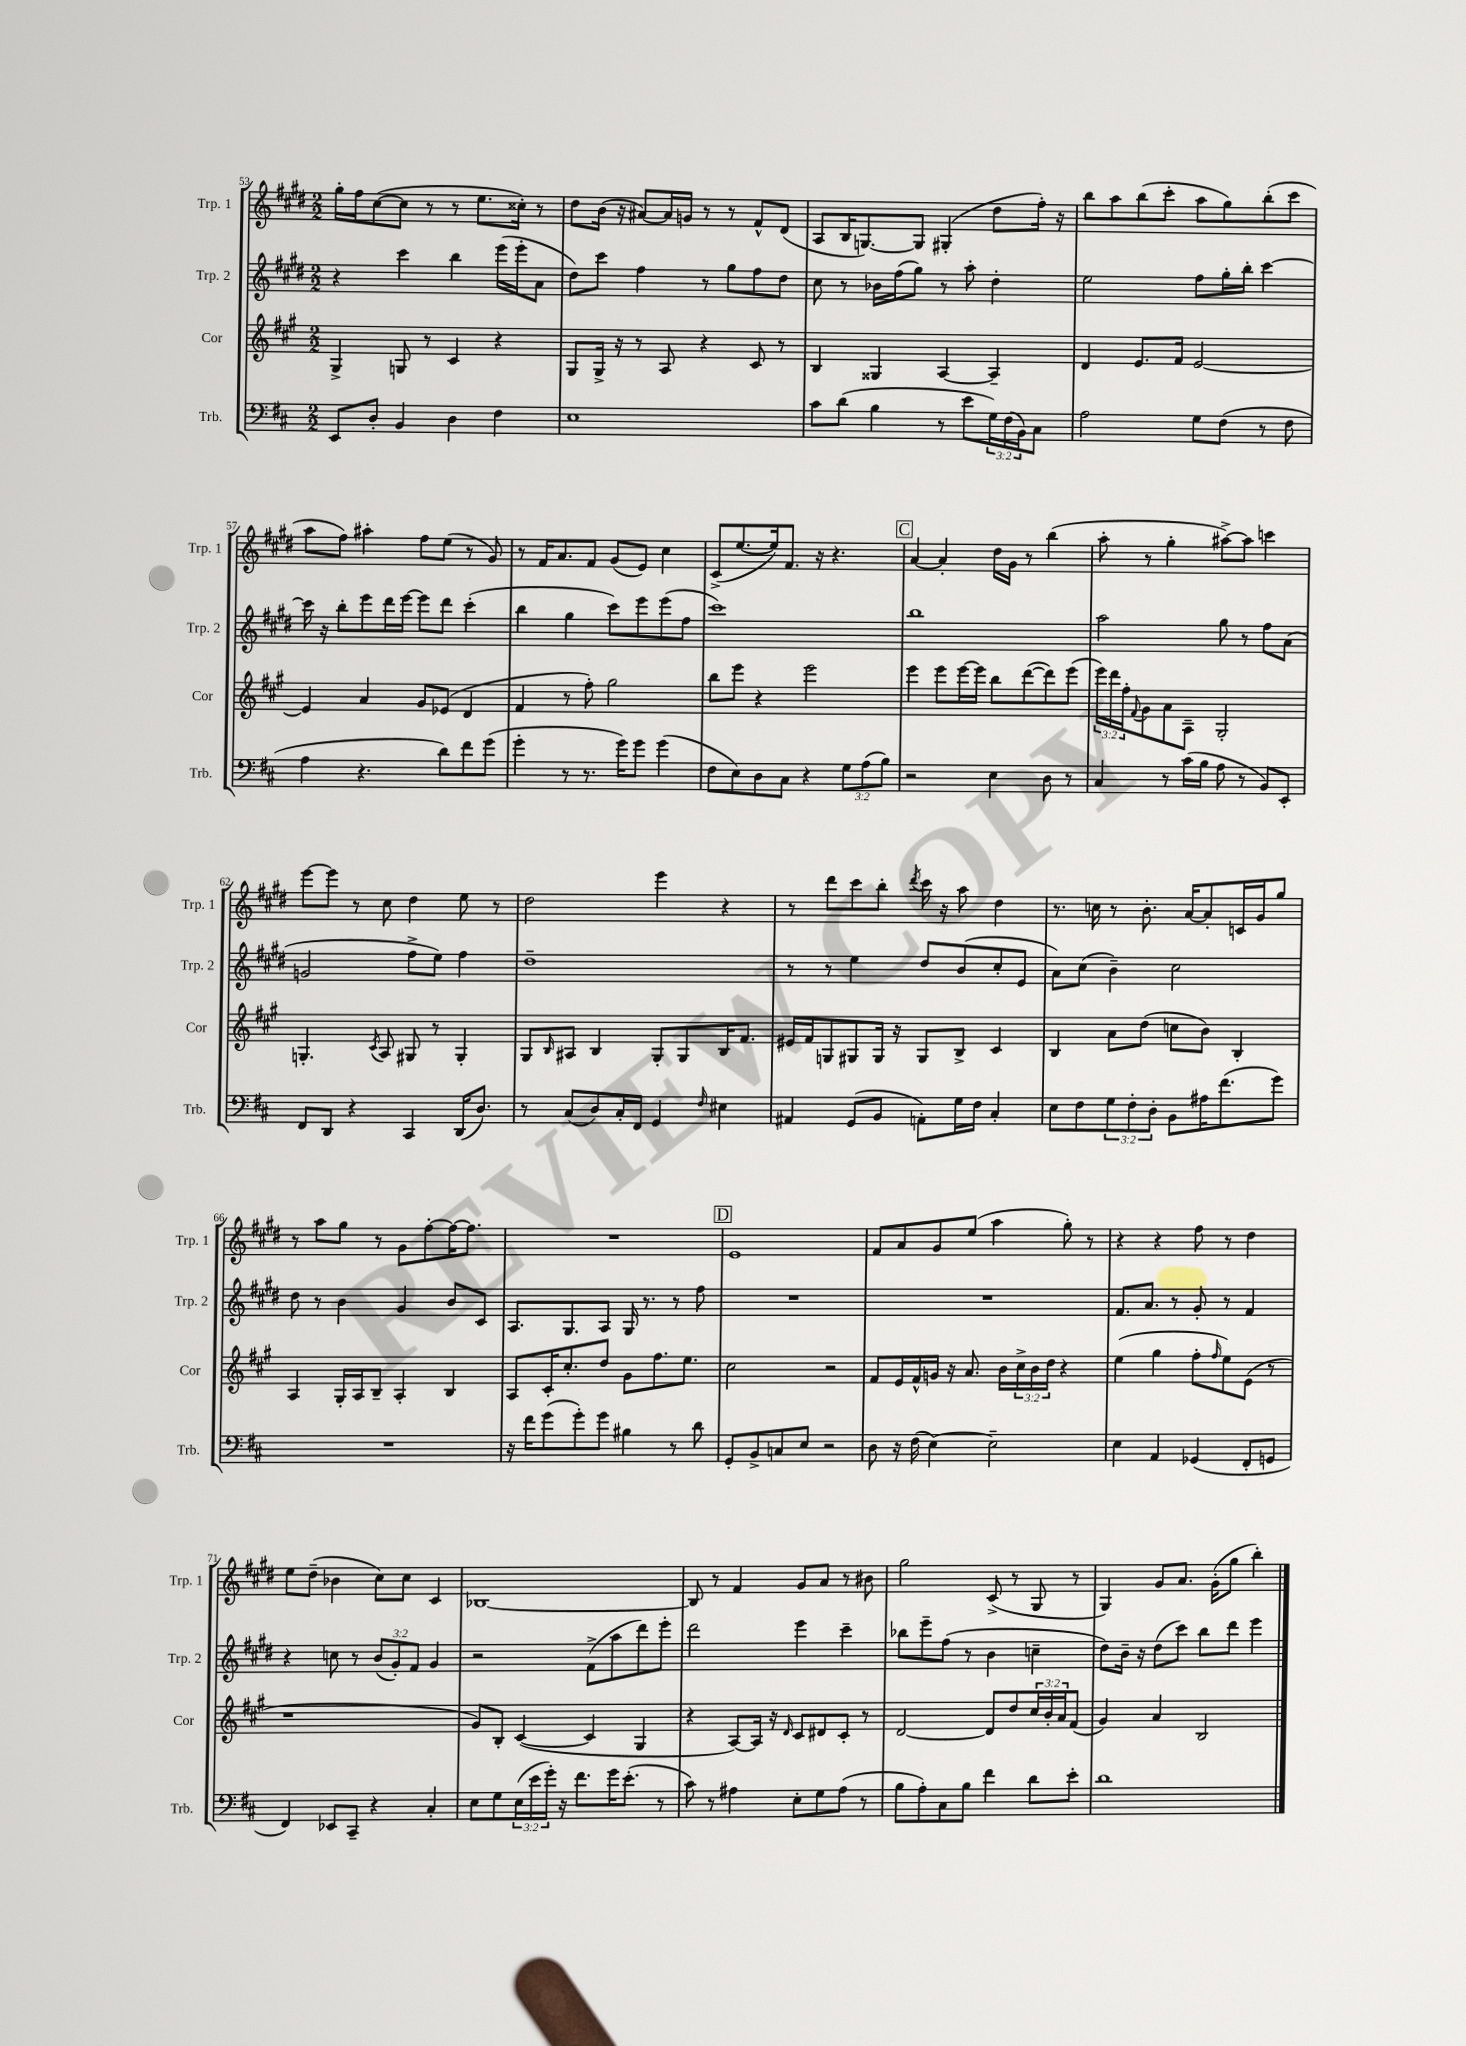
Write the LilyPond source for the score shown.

<<
\new StaffGroup <<
\new Staff = "s0" \with { instrumentName = "Trp. 1" shortInstrumentName = "Trp. 1" } {
    \clef treble \key e \major \numericTimeSignature \time 2/2
    gis''16-. fis''16 cis''8~( cis''8 r8 r8 e''8. cisis''16-.) r8 |
    dis''8 b'16( r16 ais'8~) ais'16 g'16 r8 r8 fis'8-^ dis'8( |
    a8 b16 g8.~) g8 gis4-.( dis''8 fis''16-.) r16 |
    b''8 a''8 b''8( cis'''8-. a''8 gis''8) b''8-.( cis'''8 |
    a''8 fis''8) ais''4-. fis''8 e''8( r8 gis'8) |
    r8 fis'16 a'8. fis'8 gis'8( e'8) cis''4 |
    cis'8->( e''8.~ e''16) fis'8. r16 r4. |
    \mark \markup { \box "C" } a'4~ a'4-. dis''16 gis'16 r8 b''4( |
    a''8-. r8 gis''4-. ais''8~->) ais''8 c'''4 |
    e'''8~ e'''8 r8 cis''8 dis''4 e''8 r8 |
    dis''2 e'''4 r4 |
    r8 dis'''8 cis'''8 b''8-. \acciaccatura { dis'''8 } cis'''16 r16 a''8 dis''4 |
    r8. c''16 r8 b'8.-. a'16~ a'8-. c'16 gis'16 gis''8 |
    r8 a''8 gis''8 r8 gis'8 fis''8~-. fis''16~ fis''8. |
    R1 |
    \mark \markup { \box "D" } e'1 |
    fis'8 a'8 gis'8 e''8( a''4 gis''8-.) r8 |
    r4 r4 fis''8 r8 dis''4 |
    e''8 dis''8--( bes'4 cis''8) cis''8 cis'4 |
    bes1~ |
    bes8 r8 fis'4 gis'8 a'8 r8 bis'8 |
    gis''2 cis'8->( r8 gis8 r8 |
    gis4) gis'8 a'8. gis'16-.( gis''8 b''4-.) \bar "|." |
}
\new Staff = "s1" \with { instrumentName = "Trp. 2" shortInstrumentName = "Trp. 2" } {
    \clef treble \key e \major \numericTimeSignature \time 2/2 \override Staff.TupletNumber.text = #tuplet-number::calc-fraction-text
    r4 cis'''4 b''4 e'''16( e'''16-. a'8 |
    dis''8) cis'''8 fis''4 r8 gis''8 fis''8 dis''8 |
    cis''8 r8 bes'16 fis''16( gis''8) r8 a''8-. dis''4-. |
    e''2 fis''8 gis''16-. b''16-. cis'''4~ |
    cis'''16 r16 b''8-. e'''8 dis'''16 e'''16~ e'''8 dis'''8 cis'''4-.( |
    b''4 gis''4 cis'''8) e'''8 e'''8( fis''8 |
    cis'''1) |
    \mark \markup { \box "C" } b''1 |
    a''2 gis''8 r8 fis''8 a'8( |
    g'2 fis''8-> e''8) fis''4 |
    dis''1-- |
    r8 r8 e''4 dis''8 b'8( cis''8-. e'8 |
    a'8) cis''8( b'4--) cis''2 |
    dis''8 r8 b'4 gis'4 b'8 cis'8 |
    a8. gis8. a8 gis16 r8. r8 fis''8 |
    \mark \markup { \box "D" } R1 |
    R1 |
    fis'8. a'8. r8 gis'8-. r8 fis'4 |
    r4 c''8 r8 \tuplet 3/2 { b'8( gis'8-.) fis'8 } gis'4 |
    r2 fis'8->( a''8 dis'''8) e'''8-. |
    dis'''2 e'''4 cis'''4-- |
    bes''8 e'''8-- fis''8( r8 b'4 c''4-- |
    dis''8) b'16-- r16 dis''8( cis'''8) b''8 dis'''8 e'''4 \bar "|." |
}
\new Staff = "s2" \with { instrumentName = "Cor" shortInstrumentName = "Cor" } {
    \clef treble \key a \major \numericTimeSignature \time 2/2 \override Staff.TupletNumber.text = #tuplet-number::calc-fraction-text
    gis4-> g8 r8 cis'4 r4 |
    gis8 gis16-> r16 r8 a8 r4 cis'8 r8 |
    b4 gisis4 a4~ a4-- |
    d'4 e'8. fis'16 e'2~ |
    e'4 a'4 gis'8 ees'8( d'4 |
    fis'4 r8 fis''8-.) gis''2 |
    b''8 e'''8 r4 e'''2 |
    \mark \markup { \box "C" } e'''4 e'''8 e'''16~ e'''16 b''8 d'''8~( d'''8) e'''8( |
    \tuplet 3/2 { e'''16) d'''16 fis''16-. } \appoggiatura { fis'8 } gis'8 a'8 a8-- gis2-. |
    g4.-. \acciaccatura { cis'8 } a8 gis8 r8 gis4-. |
    gis8 \grace { b16 } ais8 b4 gis8-. gis8 b16 fis'8. |
    eis'16 fis'16 g8 gis8 gis16 r16 gis8 b8-> cis'4 |
    b4 a'8 d''8( c''8 b'8) b4-. |
    a4 gis16-. a16 b8-- a4-. b4 |
    a8 cis'16-. cis''8.-. d''8 gis'8 fis''8. e''8. |
    \mark \markup { \box "D" } cis''2 r2 |
    fis'8 e'16 fis'16-^ g'16 r16 a'8. b'16 \tuplet 3/2 { cis''16-> b'16 d''16 } r4 |
    e''4( gis''4 fis''8-. \grace { fis''16 } e''8) e'8( r8 |
    r1 |
    gis'8) b8-. cis'4~( cis'4 gis4 |
    r4 a8~) a16 r16 \grace { d'16 } cis'8 dis'8 cis'8-. r8 |
    d'2~ d'8 d''8 \tuplet 3/2 { cis''16 b'16-. a'16 } fis'8( |
    gis'4) a'4 b2 \bar "|." |
}
\new Staff = "s3" \with { instrumentName = "Trb." shortInstrumentName = "Trb." } {
    \clef bass \key d \major \numericTimeSignature \time 2/2 \override Staff.TupletNumber.text = #tuplet-number::calc-fraction-text
    e,8 d8-. b,4 d4 fis4 |
    e1 |
    cis'8 d'8( b4 r8 e'8 \tuplet 3/2 { g16) fis16( b,16) } cis8 |
    a2 g8 fis8( r8 fis8 |
    a4 r4. d'8) fis'8 g'8( |
    g'4-. r8 r8. g'16) g'8 g'4( |
    fis8 e8) d8 cis8 r4 \tuplet 3/2 { g8 a8( b8) } |
    \mark \markup { \box "C" } r2 e4 d8 r8 |
    cis4 r8 cis'16( b16 a8 r8 b,8) e,8-. |
    fis,8 d,8 r4 cis,4 d,16( d8.) |
    r8 cis8( d8) cis16-. fis,16 g,4 \grace { fis16 } eis4 |
    ais,4 g,8( b,8 a,8-.) g16 fis16 cis4-. |
    e8 fis8 \tuplet 3/2 { g8 fis8-. d8-. } b,8 ais16 fis'8.( g'8) |
    R1 |
    r16 fis'16 g'8( g'8-.) g'8 bis4 r8 d'8 |
    \mark \markup { \box "D" } g,8-. b,8-> c8 e8 r2 |
    d8 r16 fis16( e4~) e2-- |
    e4 a,4 ges,4( fis,8-. g,8 |
    fis,4) ees,8 cis,8-- r4 cis4-. |
    e8 g8 \tuplet 3/2 { e16( e'16 g'16-.) } r16 fis'8. g'16 e'8.-.( r8 |
    cis'8) r8 ais4 e8-. g8 ais8( r8 |
    b8 a8-.) cis8 b8 fis'4 d'8 e'8-. |
    d'1 \bar "|." |
}
>>
>>
\layout { \context { \Score currentBarNumber = #53 } }
